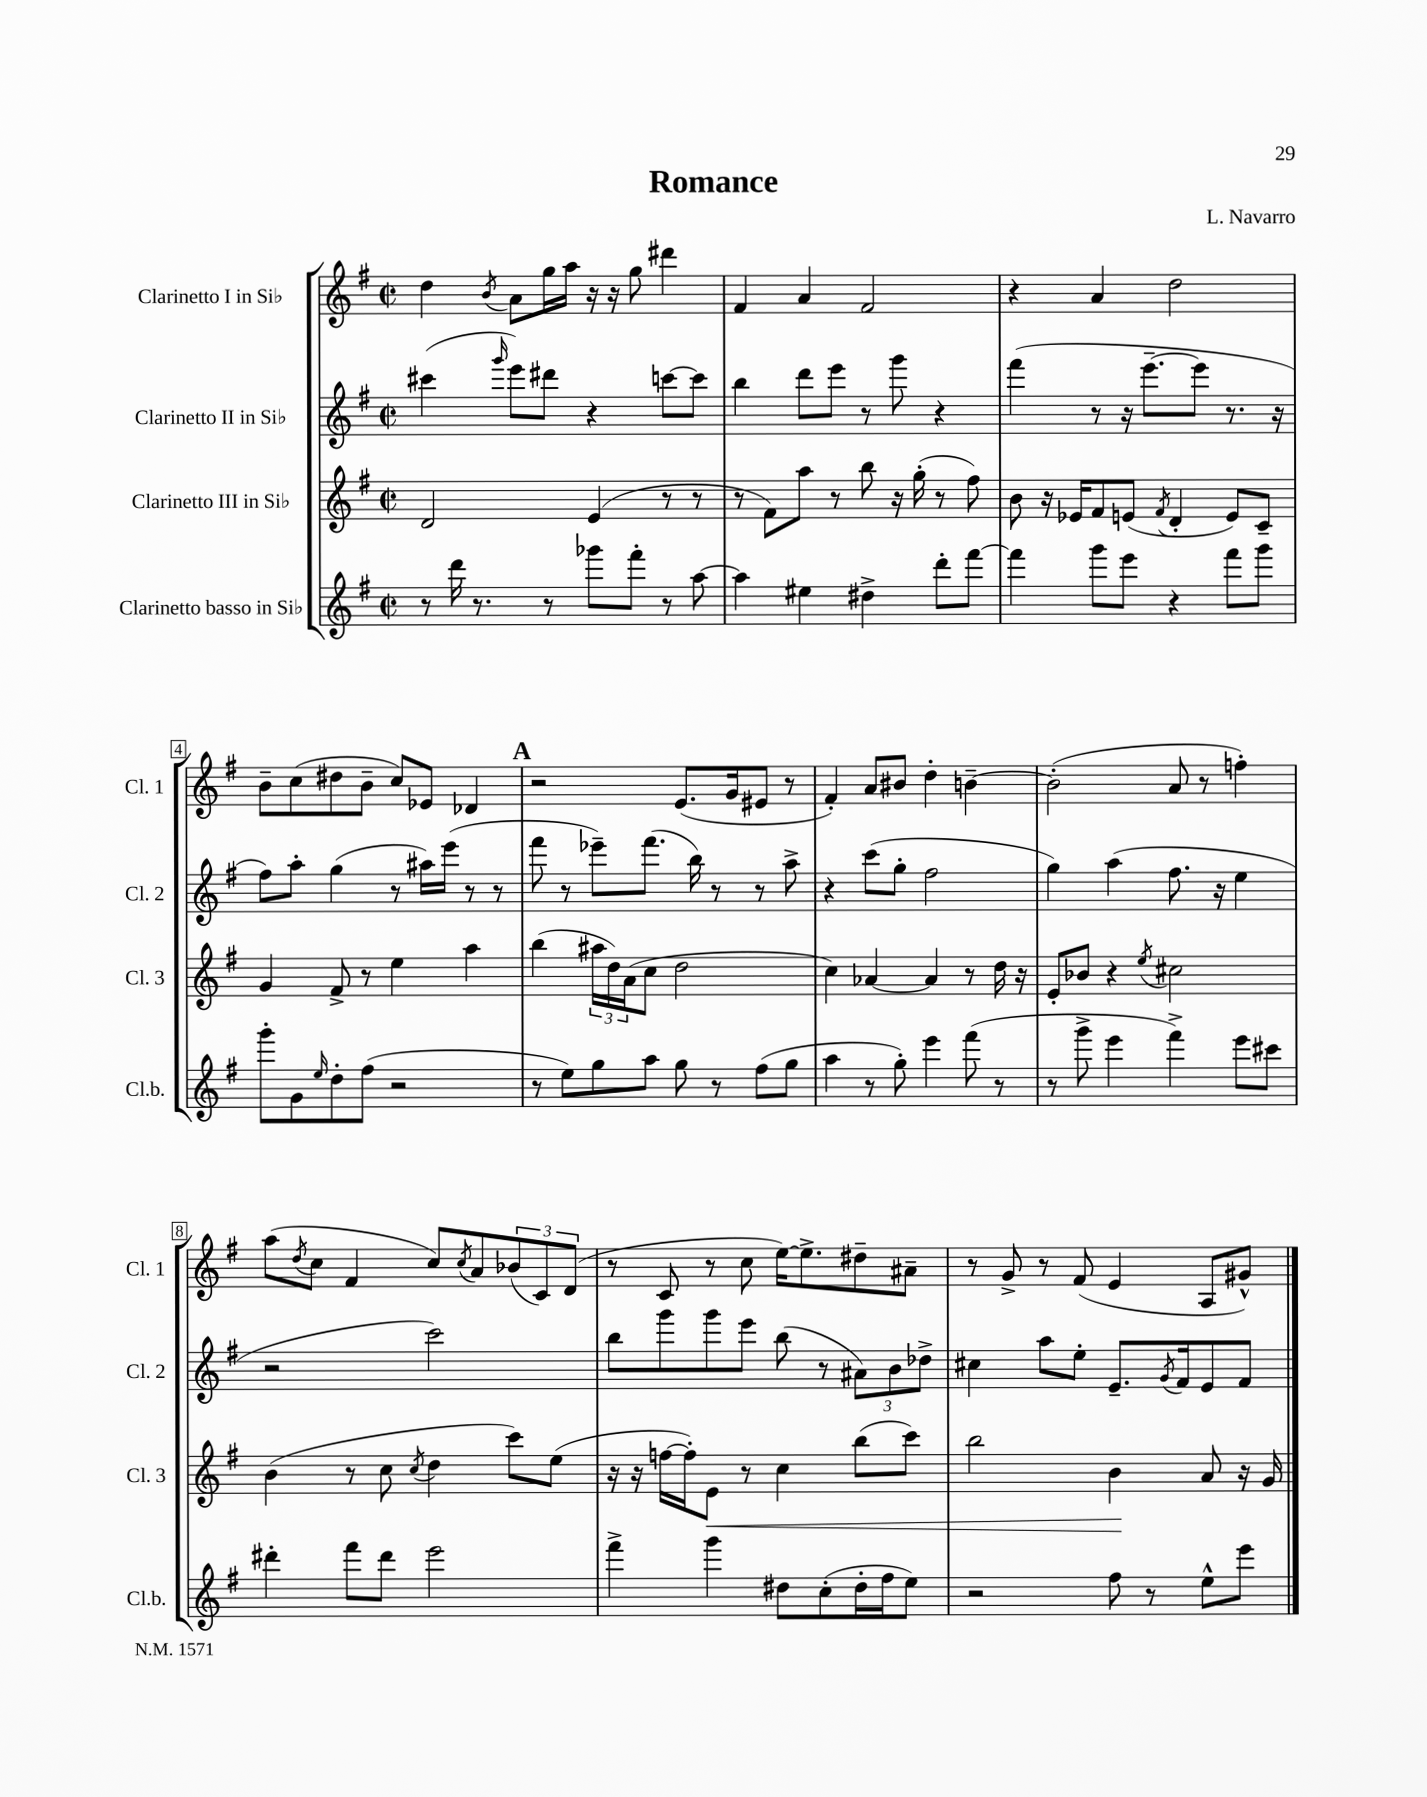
\header { title = "Romance" composer = "L. Navarro" }
<<
\new StaffGroup <<
\new Staff = "s0" \with { instrumentName = "Clarinetto I in Sib" shortInstrumentName = "Cl. 1" } {
    \clef treble \key g \major \defaultTimeSignature \time 2/2
    d''4 \acciaccatura { b'8 } a'8 g''16 a''16 r16 r16 g''8 dis'''4 |
    fis'4 a'4 fis'2 |
    r4 a'4 d''2 |
    b'8-- c''8( dis''8 b'8-- c''8) ees'8 des'4 |
    \mark \markup { \bold "A" } r2 e'8.( g'16 eis'8 r8 |
    fis'4-.) a'8 bis'8 d''4-. b'4~-- |
    b'2-.( a'8 r8 f''4-.) |
    a''8( \acciaccatura { d''8 } c''8 fis'4 c''8) \acciaccatura { c''8 } a'8 \tuplet 3/2 { bes'8( c'8) d'8( } |
    r8 c'8 r8 c''8 e''16~) e''8.-> dis''8-- ais'8-- |
    r8 g'8-> r8 fis'8( e'4 a8 gis'8-^) \bar "|." |
}
\new Staff = "s1" \with { instrumentName = "Clarinetto II in Sib" shortInstrumentName = "Cl. 2" } {
    \clef treble \key g \major \defaultTimeSignature \time 2/2
    cis'''4( \grace { g'''16 } e'''8) dis'''8 r4 c'''8~ c'''8 |
    b''4 d'''8 e'''8 r8 g'''8 r4 |
    fis'''4( r8 r16 e'''8.~-- e'''8 r8. r16 |
    fis''8) a''8-. g''4( r8 ais''16) e'''16( r8 r8 |
    \mark \markup { \bold "A" } fis'''8 r8 ees'''8--) fis'''8.( b''16) r8 r8 a''8-> |
    r4 c'''8( g''8-. fis''2 |
    g''4) a''4( fis''8. r16 e''4 |
    r2 c'''2) |
    b''8 g'''8 g'''8 e'''8 b''8( r8 \tuplet 3/2 { ais'8) b'8 des''8-> } |
    cis''4 a''8 e''8-. e'8.-- \acciaccatura { g'8 } fis'16 e'8 fis'8 \bar "|." |
}
\new Staff = "s2" \with { instrumentName = "Clarinetto III in Sib" shortInstrumentName = "Cl. 3" } {
    \clef treble \key g \major \defaultTimeSignature \time 2/2
    d'2 e'4( r8 r8 |
    r8 fis'8) a''8 r8 b''8 r16 g''16-.( r8 fis''8) |
    b'8 r16 ees'16 fis'8 e'8( \acciaccatura { fis'8 } d'4-. e'8) c'8-- |
    g'4 fis'8-> r8 e''4 a''4 |
    \mark \markup { \bold "A" } b''4( \tuplet 3/2 { ais''16 d''16) a'16( } c''8 d''2 |
    c''4) aes'4~ aes'4 r8 d''16 r16 |
    e'8-. bes'8 r4 \acciaccatura { e''8 } cis''2 |
    b'4( r8 c''8 \acciaccatura { c''8 } d''4 c'''8) e''8( |
    r16 r16 f''16~ f''16-.) e'8\< r8 c''4 b''8( c'''8) |
    b''2 b'4\! a'8 r16 g'16 \bar "|." |
}
\new Staff = "s3" \with { instrumentName = "Clarinetto basso in Sib" shortInstrumentName = "Cl.b." } {
    \clef treble \key g \major \defaultTimeSignature \time 2/2
    r8 d'''16 r8. r8 ges'''8 fis'''8-. r8 a''8~ |
    a''4 eis''4 dis''4-> d'''8-. fis'''8~ |
    fis'''4 g'''8 e'''8 r4 fis'''8 g'''8 |
    g'''8-. g'8 \grace { e''16 } d''8-. fis''8( r2 |
    \mark \markup { \bold "A" } r8 e''8) g''8 a''8 g''8 r8 fis''8( g''8 |
    a''4 r8 g''8-.) e'''4 fis'''8( r8 |
    r8 g'''8-> e'''4 fis'''4->) e'''8 cis'''8 |
    dis'''4-. fis'''8 dis'''8 e'''2 |
    fis'''4-> g'''4 dis''8 c''8-.( dis''16-. fis''16 e''8) |
    r2 fis''8 r8 e''8-^ e'''8 \bar "|." |
}
>>
>>
\layout { \context { \Score \override BarNumber.stencil = #(make-stencil-boxer 0.1 0.3 ly:text-interface::print) } }
